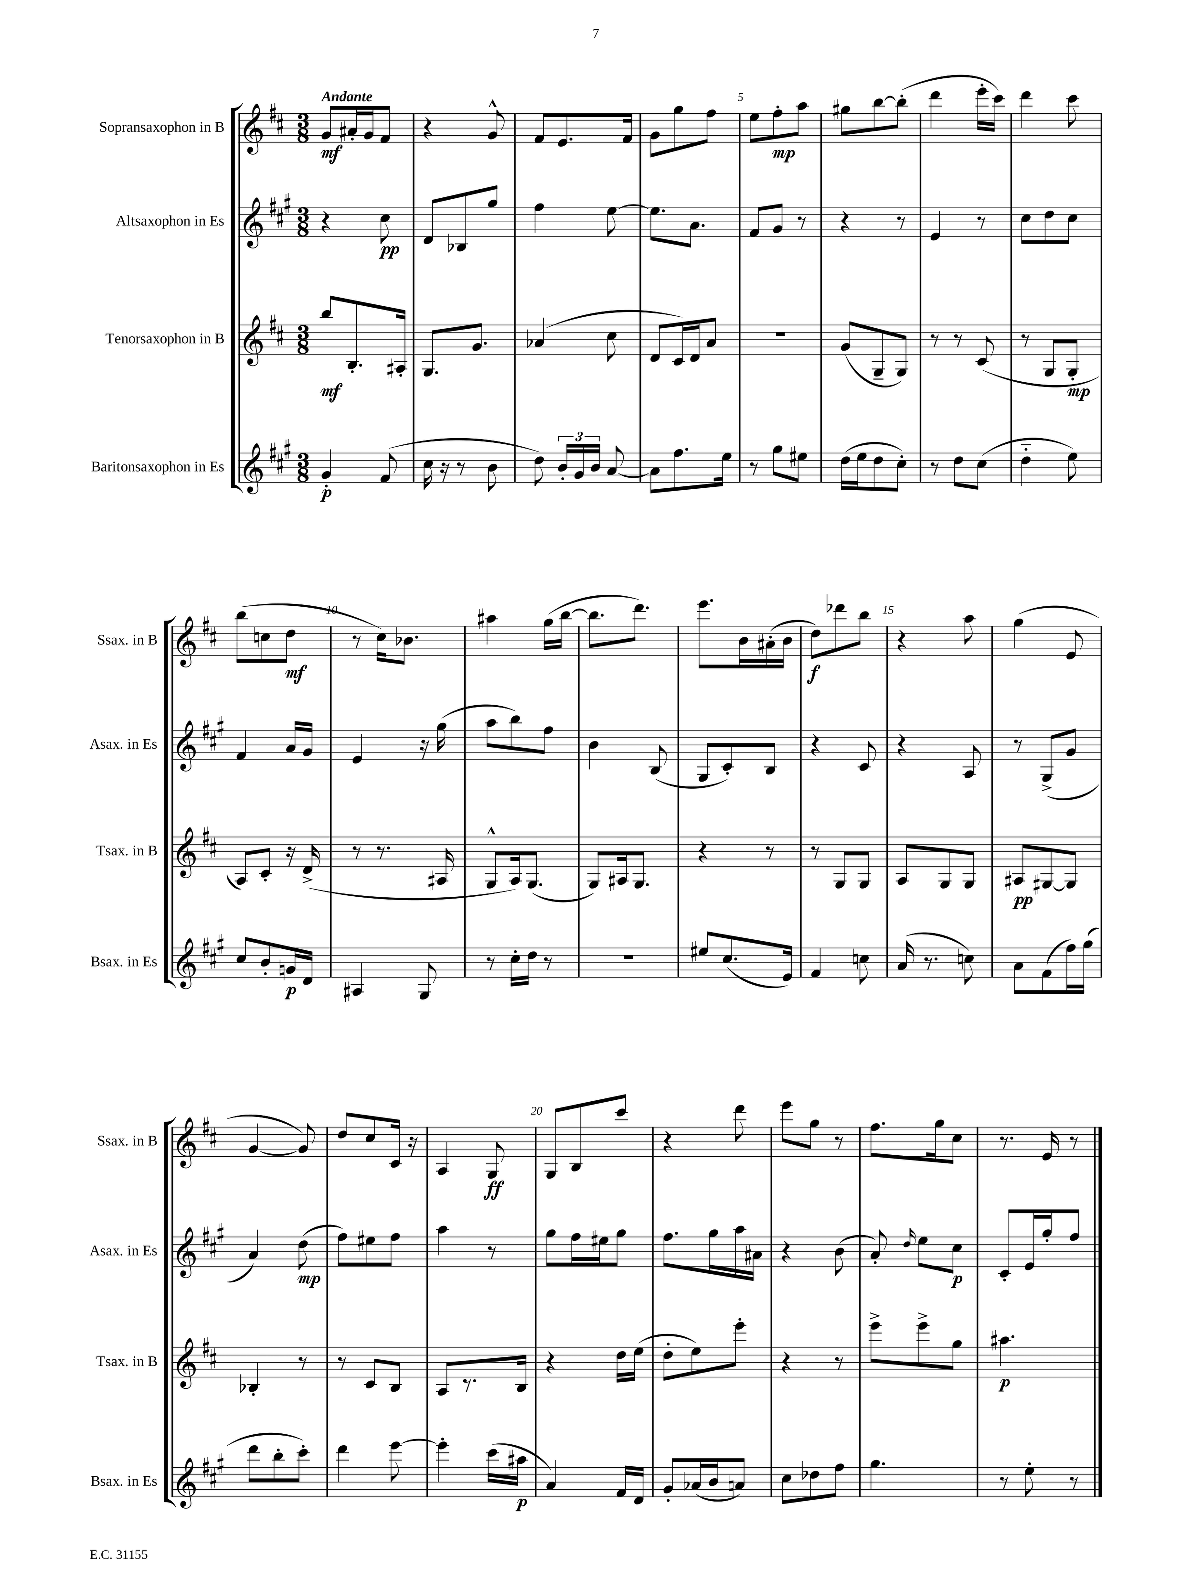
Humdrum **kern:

**kern	**kern	**kern	**kern
*staff4	*staff3	*staff2	*staff1
*clefG2	*clefG2	*clefG2	*clefG2
*k[f#c#g#]	*k[f#c#]	*k[f#c#g#]	*k[f#c#]
*M3/8	*M3/8	*M3/8	*M3/8
4g#'	8bb	4r	8g
.	8.B'	.	16a#'
.	.	.	16g
(8f#	.	8cc#	8f#
.	16A#'	.	.
=	=	=	=
16cc#	8.G	8d	4r
16r	.	.	.
8r	.	8B-	.
.	8.g	.	.
8b	.	8gg#	8g^^
=	=	=	=
8dd)	(4a-	4ff#	8f#
24b'	.	.	8.e
24g#	.	.	.
24b	.	.	.
[8a	8cc#	[8ee	.
.	.	.	16f#
=	=	=	=
8a]	8d	8.ee]	8g
8.ff#	16c#)	.	8gg
.	16d	8.a	.
.	8a	.	8ff#
16ee	.	.	.
=	=	=	=
8r	4.r	8f#	8ee
8gg#	.	8g#	8ff#'
8ee#	.	8r	8aa
=	=	=	=
(16dd	(8g	4r	8gg#
16ee	.	.	.
8dd	8G~	.	[8bb
8cc#')	8G)	8r	(8bb']
=	=	=	=
8r	8r	4e	4ddd
8dd	8r	.	.
(8cc#	(8c#	8r	16eee'
.	.	.	16ccc#)
=	=	=	=
4dd'~	8r	8cc#	4ddd
.	8G	8dd	.
8ee)	8G'	8cc#	8ccc#
=	=	=	=
8cc#	8A)	4f#	(8bb
8b'	8c#'	.	8cc
16g	16r	16a	8dd
16d	(16d^	16g#	.
=	=	=	=
4A#	8r	4e	8r
.	8.r	.	16cc#)
.	.	.	8.b-
8G#	.	16r	.
.	16A#	(16gg#	.
=	=	=	=
8r	8G^^	8aa	4aa#
16cc#'	16A)	8bb)	.
16dd	(8.G	.	.
8r	.	8ff#	(16gg
.	.	.	[16bb
=	=	=	=
4.r	8G)	4b	8.bb]
.	16A#	.	.
.	8.G	.	8.ddd)
.	.	(8B	.
=	=	=	=
8ee#	4r	8G#	8.eee
(8.cc#	.	8c#')	.
.	.	.	16b
.	8r	8B	(16a#'
16e)	.	.	16b
=	=	=	=
4f#	8r	4r	8dd)
.	8G	.	8ddd-
8cc	8G	8c#	8bb
=	=	=	=
(16a	8A	4r	4r
8.r	.	.	.
.	8G	.	.
8cc)	8G	8A	8aa
=	=	=	=
8a	8A#	8r	(4gg
(8f#	[8G#	(8G#^	.
16ff#)	8G#]	8g#	8e
(16gg#	.	.	.
=	=	=	=
8ddd	4B-'	4a)	[4g
8bb'	.	.	.
8ccc#')	8r	(8dd	8g])
=	=	=	=
4ddd	8r	8ff#)	8dd
.	8c#	8ee#	8cc#
[8eee	8B	8ff#	16c#
.	.	.	16r
=	=	=	=
4eee']	8A	4aa	4A
.	8.r	.	.
(16ccc#	.	8r	8G
16aa#	16B	.	.
=	=	=	=
4a)	4r	8gg#	8G
.	.	16ff#	8B
.	.	16ee#	.
16f#	16dd	8gg#	8ccc#
16d	(16ee	.	.
=	=	=	=
8g#'	8dd'	8.ff#	4r
(16a-	8ee)	.	.
16b	.	16gg#	.
8a)	8eee'	16aa	8ddd
.	.	16a#	.
=	=	=	=
8cc#	4r	4r	8eee
8dd-	.	.	8gg
8ff#	8r	(8b	8r
=	=	=	=
4.gg#	8eee^	8a')	8.ff#
.	.	16qqdd	.
.	8eee^	8ee	.
.	.	.	16gg
.	8gg	8cc#	8cc#
=	=	=	=
8r	4.aa#	8c#'	8.r
8ee'	.	16e	.
.	.	16gg#'	16e
8r	.	8ff#	8r
==	==	==	==
*-	*-	*-	*-
